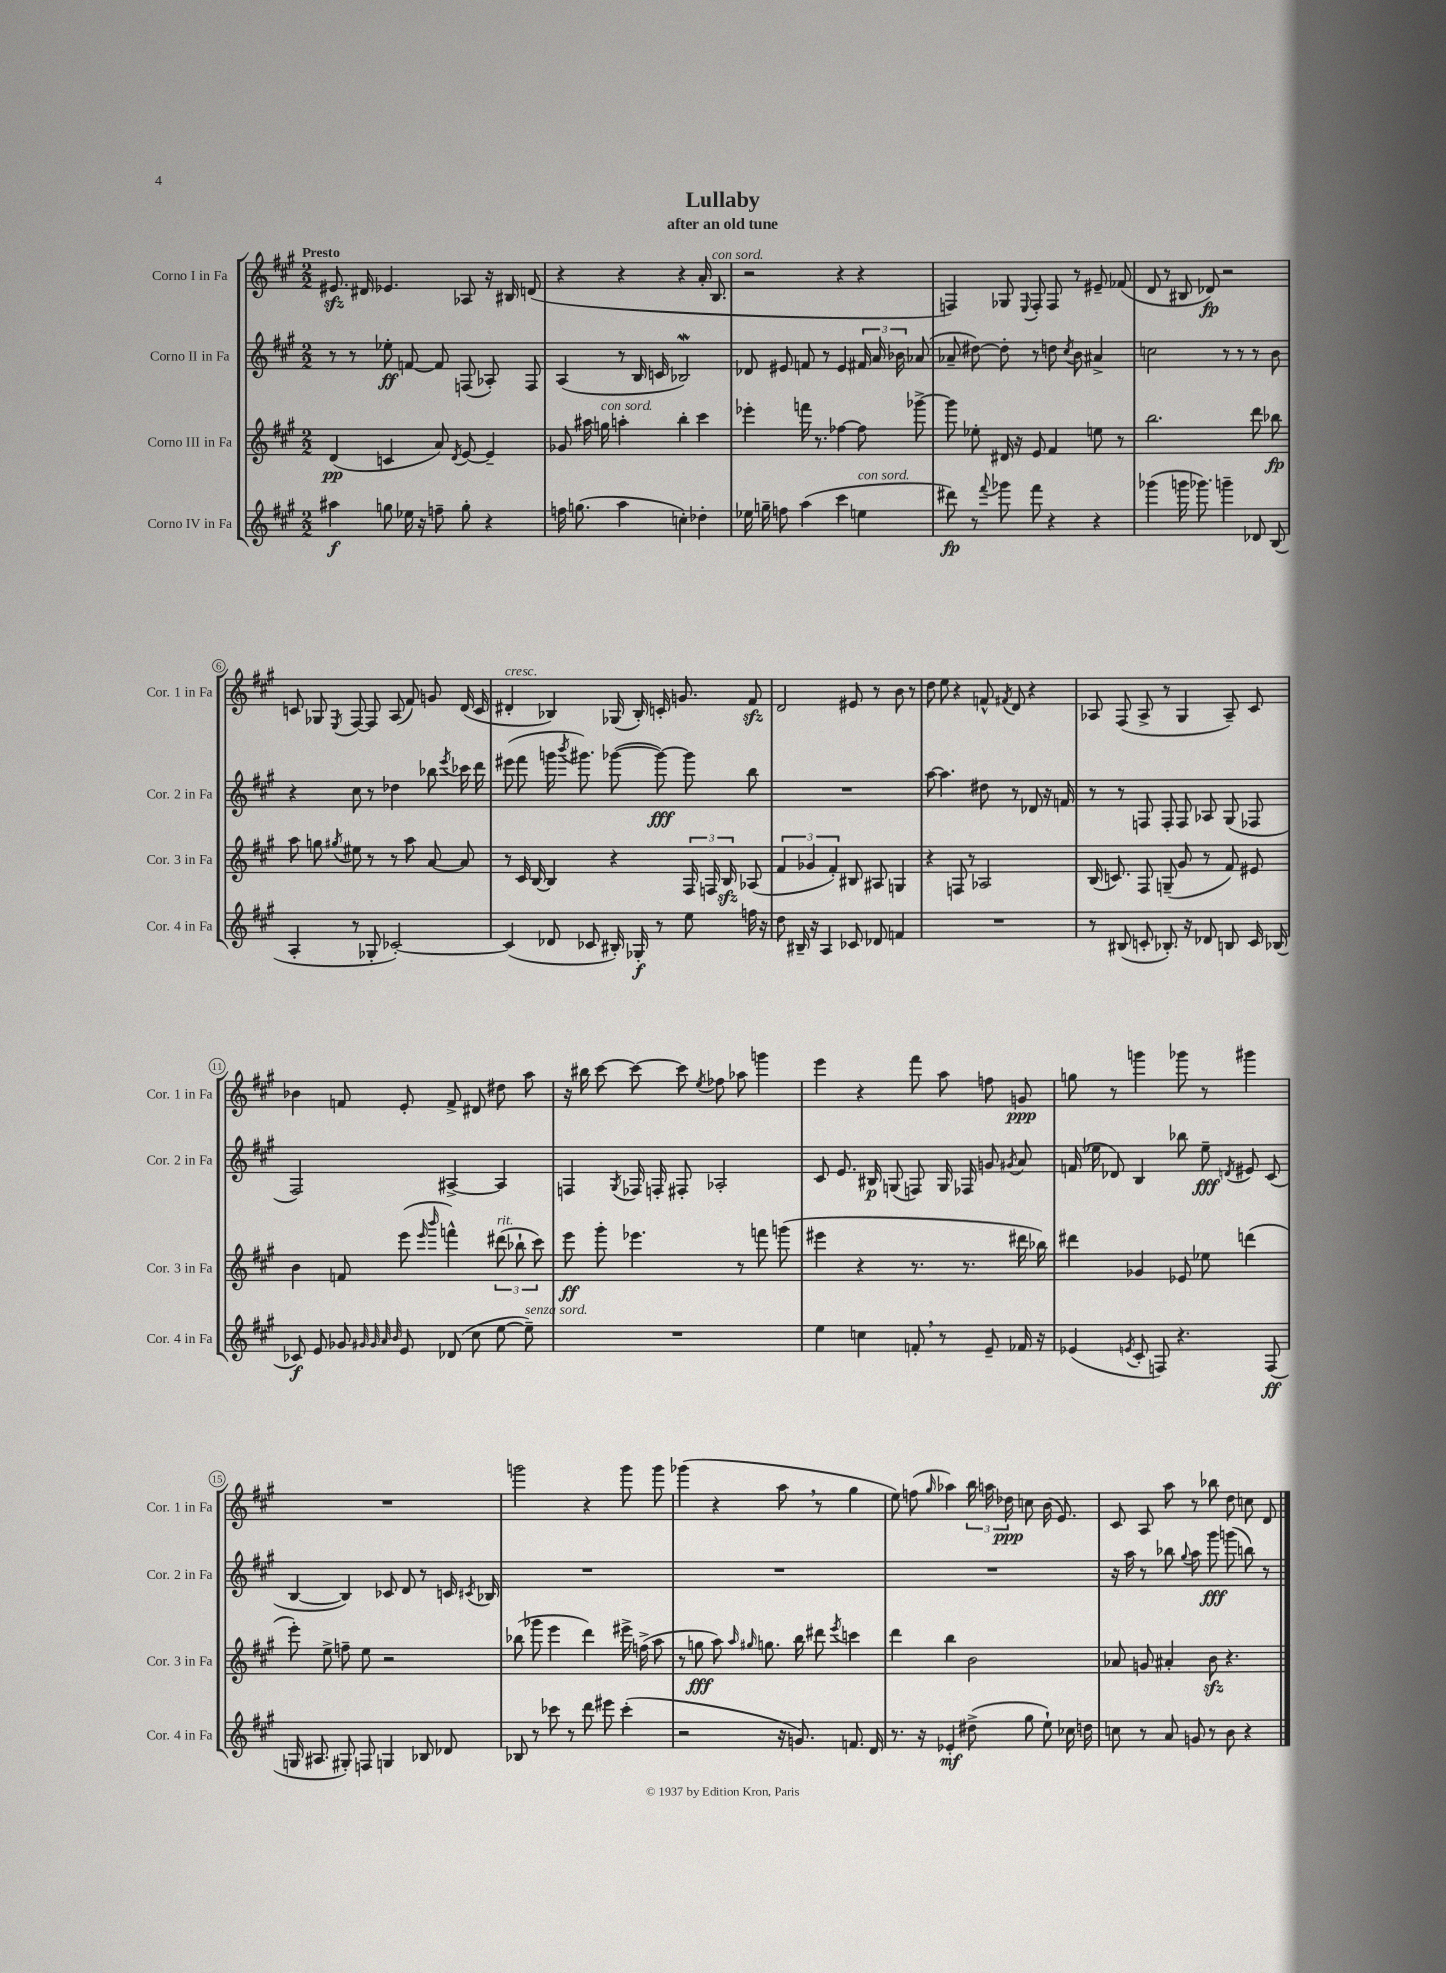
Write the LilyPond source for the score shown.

\header { title = "Lullaby" subtitle = "after an old tune" }
<<
\new StaffGroup <<
\new Staff = "s0" \with { instrumentName = "Corno I in Fa" shortInstrumentName = "Cor. 1 in Fa" } {
    \clef treble \key a \major \numericTimeSignature \time 2/2 \tempo "Presto"
    \autoBeamOff eis'8.\sfz dis'16 ees'4. aes8 r16 bis16 d'8( |
    r4 r4 r4 a'16-. b8.^\markup { \italic "con sord." } |
    r2 r4 r4 |
    f4) ges8 \appoggiatura { e8 } f8-. f8 r8 eis'8-- fes'8( |
    d'8 r8 bis8 des'8\fp) r2 |
    c'8 ges8 \acciaccatura { e8 } fis8~ fis8 a8( fis'8) g'8 d'16( c'16 |
    dis'4-.^\markup { \italic "cresc." } bes4) ges16( bes16-.) c'16-. g'8. fis'8\sfz |
    d'2 eis'8 r8 b'8 r8 |
    d''8 e''8 r4 f'8-^ \acciaccatura { fis'8 } d'8 r4 |
    aes8 fis8( aes8-> r8 gis4 aes8--) cis'8 |
    bes'4 f'8 e'8-. f'8-> dis'8 dis''8 a''8 |
    r16 bis''16 cis'''8~ cis'''8~ cis'''8 \acciaccatura { e''8 } fes''8 aes''8 g'''4 |
    e'''4 r4 fis'''8 a''8 f''8 g'8\ppp |
    g''8 r8 g'''4 ges'''8 r8 gis'''4 |
    R1 |
    g'''2 r4 g'''8 g'''8 |
    ges'''4( r4 a''8 \breathe r8 gis''4 |
    e''8) f''8( \grace { gis''16 } aes''4) \tuplet 3/2 { b''16 a''16 des''16\ppp } c''8 b'16( e'8.) |
    cis'8 a8 a''8 r8 bes''8 d''8 c''8 d'8 \bar "|." |
}
\new Staff = "s1" \with { instrumentName = "Corno II in Fa" shortInstrumentName = "Cor. 2 in Fa" } {
    \clef treble \key a \major \numericTimeSignature \time 2/2
    \autoBeamOff r8 r8 ees''8-.\ff f'8~ f'8 f8( aes8-.) f8 |
    a4( r8 b16 c'16 bes2\mordent) |
    des'8 eis'8 f'8 r8 eis'4 \tuplet 3/2 { fis'16 a'16 bes'16 } aes'8( |
    aes'8-- dis''8~) dis''8-. r8 d''8 \acciaccatura { cis''8 } b'8 ais'4-> |
    c''2 r8 r8 r8 b'8 |
    r4 cis''8 r8 des''4 bes''8 \acciaccatura { e'''8 } ces'''16 d'''16 |
    eis'''8( fis'''8 g'''16 \acciaccatura { b'''8 } gis'''8.) ges'''8~( ges'''8~\fff) ges'''8 b''8 |
    R1 |
    a''8~ a''4. dis''8 r8 des'8 r16 f'16 |
    r8 r8 f8 f8-. f8 aes8 gis8( fes8 |
    fis2) ais4~-> ais4 |
    f4 \acciaccatura { gis8 } fes16 f16-. fis8-. aes2-. |
    cis'8 e'8. bis16\p g8( f8) g16 fes16 g'8 \acciaccatura { gis'8 } a'8 |
    f'16( ees''16 des'8) b4 bes''8 ees''8--\fff \acciaccatura { d'8 } eis'8 cis'8( |
    b4~ b4) ces'8 d'8 r8 c'16 \acciaccatura { cis'8 } bes16 |
    R1 |
    R1 |
    R1 |
    r16 a''16 r8 bes''8 \appoggiatura { gis''8 } a''8 gis'''8\fff g'''8( b''8) r8 \bar "|." |
}
\new Staff = "s2" \with { instrumentName = "Corno III in Fa" shortInstrumentName = "Cor. 3 in Fa" } {
    \clef treble \key a \major \numericTimeSignature \time 2/2
    \autoBeamOff d'4\pp( c'4 a'8) \acciaccatura { d'8 } e'8~ e'4-- |
    ges'8 ais''16 g''16^\markup { \italic "con sord." } a''4-. b''4-. cis'''4 |
    ees'''4-. f'''16 r8. fes''4~ fes''8 ges'''8~-> |
    ges'''8 ees''8-. dis'16 r16 e'8 fis'4 e''8 r8 |
    b''2. d'''8 bes''8\fp |
    a''8 g''8 \acciaccatura { gis''8 } eis''8 r8 r8 a''8 a'8~ a'8 |
    r8 cis'16 b16~ b4 r4 \tuplet 3/2 { fis16 f16 b16\sfz } aes8( |
    \tuplet 3/2 { fis'4 ges'4 fis'4-.) } bis8 ais8 g4 |
    r4 f8 r8 aes2 |
    b16( c'8.) fis8 g8--( gis'8 r8 fis'8) eis'8 |
    b'4 f'8 e'''8( \grace { e'''16 b'''16 } f'''4-^) \tuplet 3/2 { dis'''8^\markup { \italic "rit." }( bes''8-! cis'''8) } |
    e'''8\ff gis'''8-. ees'''4. r8 f'''8 g'''8( |
    eis'''4 r4 r8. r8. dis'''16 bes''16) |
    dis'''4 ges'4 ees'8 ees''8 d'''4( |
    e'''8-.) e''8-> f''8-- e''8 r2 |
    bes''8( ges'''8 e'''4 d'''4) eis'''16-> f''16->( a''8 |
    r8 g''8\fff a''8) \grace { a''16 gis''16 } g''8. b''16 dis'''8 \acciaccatura { e'''8 } c'''4 |
    d'''4 b''4 b'2 |
    aes'8 g'8 ais'4-. b'8\sfz r4. \bar "|." |
}
\new Staff = "s3" \with { instrumentName = "Corno IV in Fa" shortInstrumentName = "Cor. 4 in Fa" } {
    \clef treble \key a \major \numericTimeSignature \time 2/2
    \autoBeamOff ais''4\f g''8 ees''16 r16 f''8-- g''8-. r4 |
    f''16 g''8.( a''4 c''4-.) des''4-. |
    ees''16 g''16-- f''8 a''4( cis'''4 e''4^\markup { \italic "con sord." } |
    dis'''8\fp) r8 \appoggiatura { fis'''8 } ges'''8 fis'''8 r4 r4 |
    ges'''4( g'''16 ges'''8.) g'''4-- des'8 b8( |
    a4-. r8 ges8-. ces'2~-.) |
    ces'4( des'8 ces'8 bis16-.) ges16-.\f r8 e''8 f''16 r16 |
    d''8 bis16-- r16 a4 ces'8 des'8 f'4 |
    R1 |
    r8 bis8( c'8-. bes8.-.) r16 des'8 b8 c'16 bes16( |
    ces'8\f) e'8 ges'8 \grace { gis'32 gis'32 a'32 b'32 } e'8 des'8( cis''8 e''8~ e''8--^\markup { \italic "senza sord." }) |
    R1 |
    e''4 c''4 f'8-. \breathe r8 e'8-- fes'16 r16 |
    ees'4( \acciaccatura { e'8 } cis'8-. f8) r4. f8\ff( |
    g16 ais8. gis8-.) f8 g4 bes8 des'8 |
    bes8 r8 ces'''8 r8 d'''8 eis'''8 ces'''4-.( |
    r2 r16 g'8.) f'8. d'16 |
    r8. r16 ees'4-.\mf dis''8->( gis''8 e''8-!) ces''16 d''16 |
    c''8 r8 a'8 g'8 r8 b'8 r4 \bar "|." |
}
>>
>>
\layout { \context { \Score \override BarNumber.stencil = #(make-stencil-circler 0.1 0.3 ly:text-interface::print) } }
